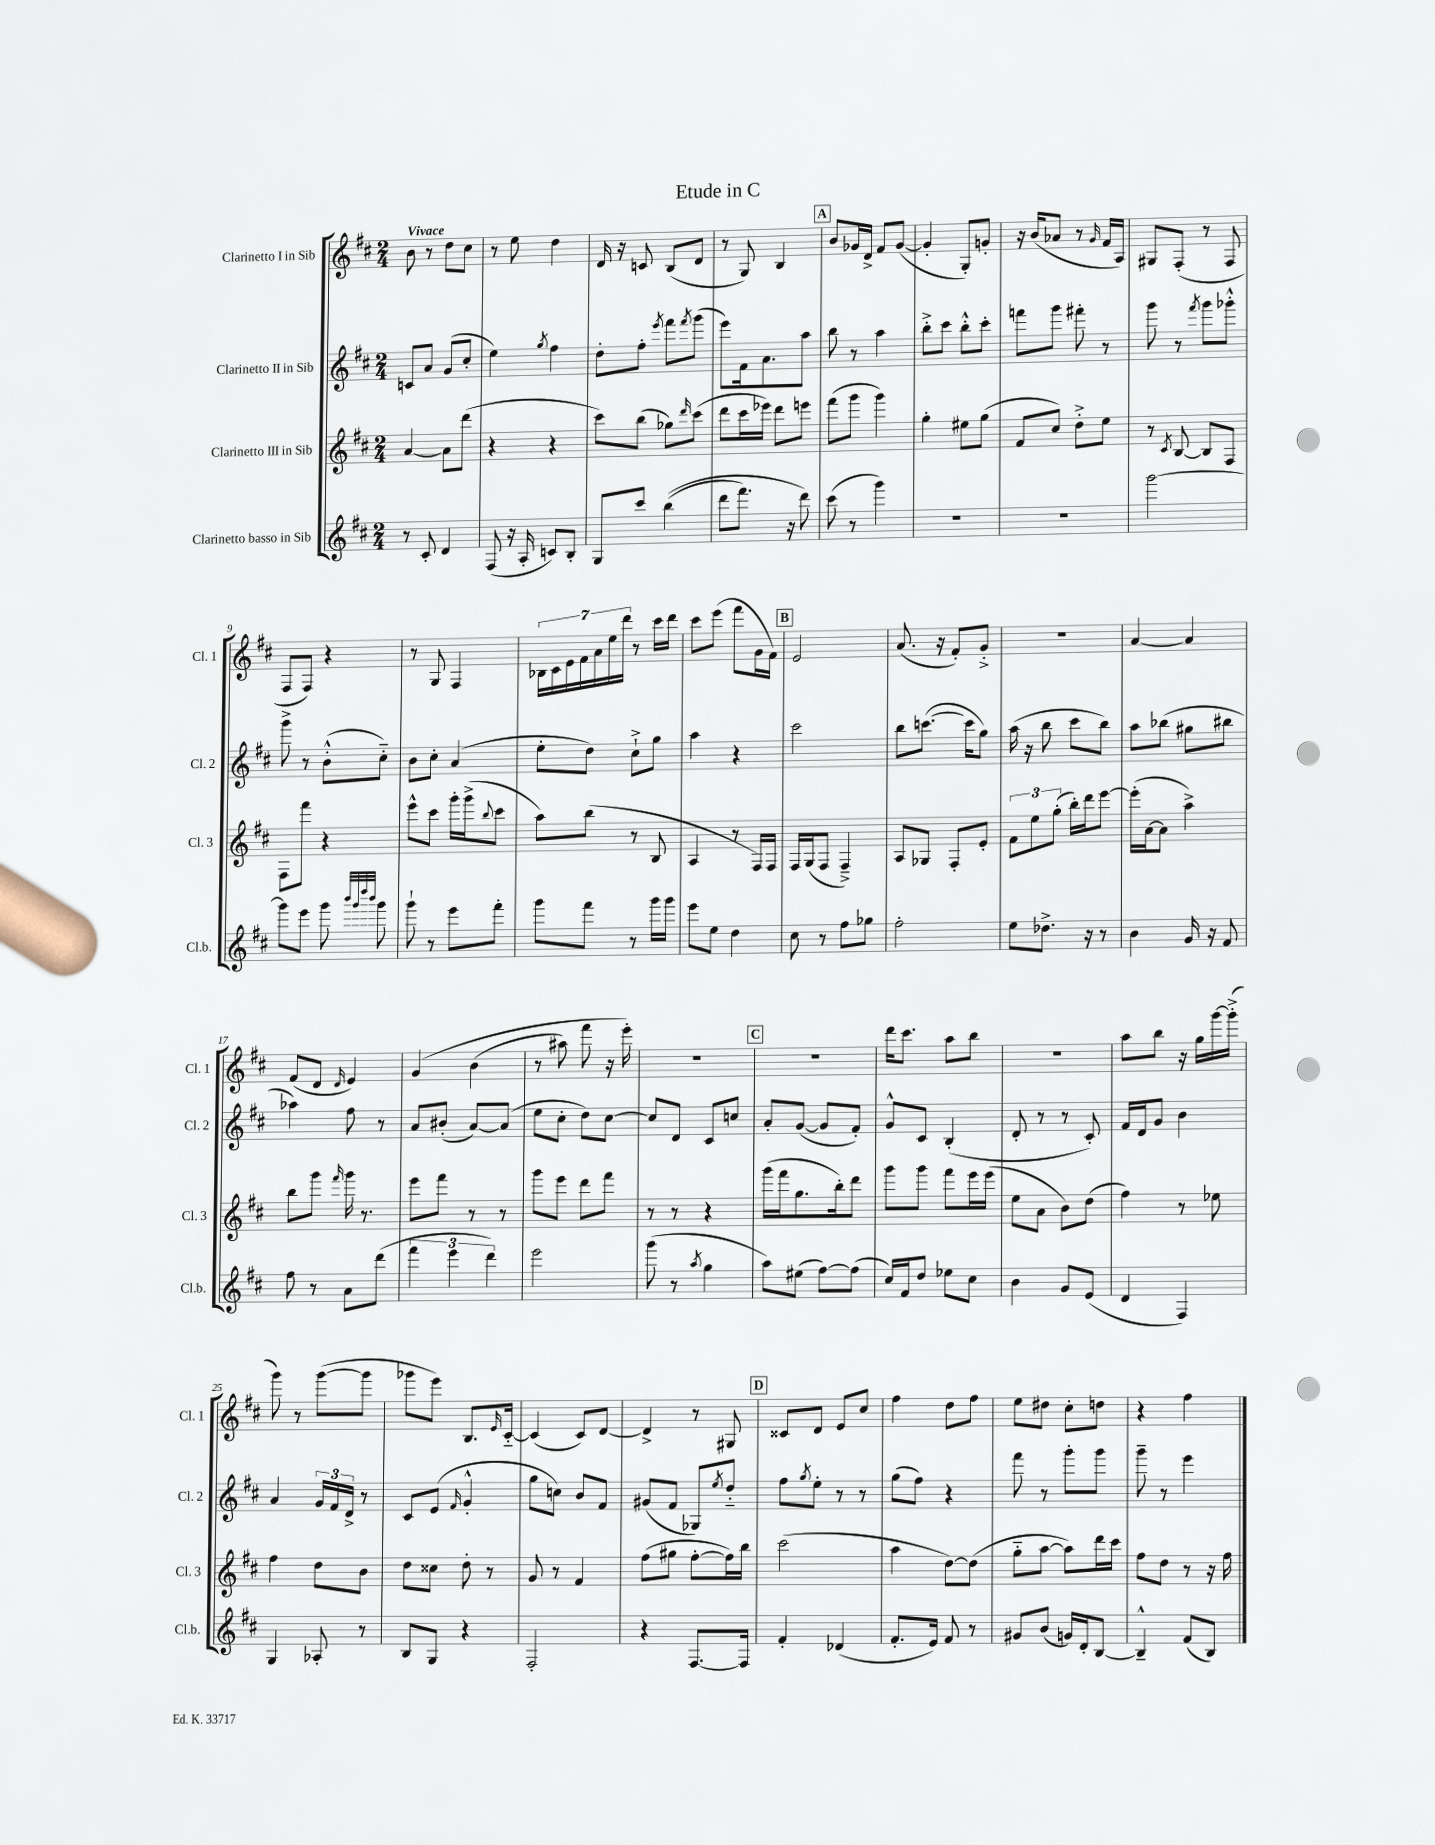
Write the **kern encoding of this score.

**kern	**kern	**kern	**kern
*part4	*part3	*part2	*part1
*staff4	*staff3	*staff2	*staff1
*I"Clarinetto basso in Sib	*I"Clarinetto III in Sib	*I"Clarinetto II in Sib	*I"Clarinetto I in Sib
*I'Cl.b.	*I'Cl. 3	*I'Cl. 2	*I'Cl. 1
*clefG2	*clefG2	*clefG2	*clefG2
*k[f#c#]	*k[f#c#]	*k[f#c#]	*k[f#c#]
*M2/4	*M2/4	*M2/4	*M2/4
=1	=1	=1	=1
!	!	!	!LO:TX:a:B:t=Vivace
8r	[4a/	8cn/L	8b\
8c#'/	.	8a/J	8r
4d/	8a\L]	(8g/L	8dd\L
.	(8ddd\J	8cc#'/J	8cc#\J
=2	=2	=2	=2
(8F#/	4r	4ee\)	8r
16r	.	.	8ee\
16A'/	.	.	.
.	.	8qgg/	.
8cn/L)	4r	4ff#\	4dd\
8B'/J	.	.	.
=3	=3	=3	=3
8G/L	8ccc#\L)	8dd'\L	16d/
.	.	.	16r
8ccc#/J	(8bb\J	8ff#'\J	8cn/
.	.	8qeee/	.
((4bb\	8gg-X\L)	8fff#\L	(8B/L
.	16qqddd/	8qfff#/	.
.	(8ccc#\J	(8ggg\J	8d/J
=4	=4	=4	=4
8ddd\L	8ddd\L	8eee\L)	8r
8.fff#\J)	16ccc#\L	16f#\k	8G/)
.	16eee-X\JJ)	8.a\	.
.	8ddd\L	.	4B/
16r	.	.	.
8ddd\)	8eeen\J	8aa\J	.
!!LO:REH:place=s1:t=A
=5	=5	=5	=5
(8ccc#\	(8fff#\L	8bb\	8b/L
8r	8ggg\J	8r	16g-X/L
.	.	.	16d^/JJ
4ggg\)	4ggg\)	4aa\	8f#/L
.	.	.	([8g-/J
=6	=6	=6	=6
2r	4gg'\	8bb'^\L	4g-'/]
.	.	8ccc#\J	.
.	8ee#X\L	8bb'^^\L	8G'/L)
.	(8gg\J	8ccc#'\J	8gn'/J
=7	=7	=7	=7
2r	8f#/L	8fffn\L	16r
.	.	.	(16b/KL
.	8cc#/J)	8ggg\J	8a-X/J
.	8dd'^\L	8fff#X'\	8r
.	.	.	16qqg/
.	8ee\J	8r	16f#/LL
.	.	.	16A/JJ)
=8	=8	=8	=8
[2ggg\	8r	8ggg\	8G#X/L
.	8qc#/	.	.
.	[8B/	8r	(8F#'/J
.	.	8qfff#/	.
.	8B/L]	8ggg\L	8r
.	8F#/J	8ggg-X'^^\J	8F#/
!!LO:LB:g=z
=9	=9	=9	=9
8ggg\L]	8F#\L	8ggg^\	8F#/L
8eee\J	8fff#\J	8r	8F#/J)
8ggg\	4r	(8b'^^\L	4r
32qqbbb/LLL	.	.	.
32qqggg/	.	.	.
32qqdddd/	.	.	.
32qqbbb/JJJ	.	.	.
8ggg\	.	8cc#\J)	.
=10	=10	=10	=10
8ggg`\	8eee^^\L	8b\L	8r
8r	8ccc#\J	8cc#'\J	8G/
8eee\L	16ggg'\LL	(4a/	4F#/
.	(16ggg^\J	.	.
.	8qqbb/	.	.
8fff#'\J	8ccc#\J	.	.
=11	=11	=11	=11
8ggg\L	8aa\L)	8ee'\L	28B-X\LL
.	.	.	28c#\
.	.	.	28e\
.	.	.	28f#\
8fff#\J	(8bb\J	8dd\J)	.
.	.	.	28a\
.	.	.	28ee\
.	.	.	28ddd\JJ
8r	8r	8cc#`^\L	8r
16ggg\LL	8B/	8gg\J	16ccc#\LL
16ggg\JJ	.	.	16ddd\JJ
=12	=12	=12	=12
8eee\L	4A/	4aa\	8ccc#\L
8ee\J	.	.	(8eee\J
4dd\	8r	4r	8fff#\L
.	16F#/LL)	.	16g\L
.	16F#/JJ	.	16f#\JJ)
!!LO:REH:place=s1:t=B
=13	=13	=13	=13
8cc#\	16F#/LL	2ccc#\	2e/
.	(16G/J	.	.
8r	8F#/J	.	.
8ff#\L	4F#~^/)	.	.
8gg-X\J	.	.	.
=14	=14	=14	=14
2ff#'\	8A/L	8bb\L	(8.a/
.	8G-X/J	([8.cccn\J	.
.	.	.	16r
.	8F#'/L	.	8f#'/L)
.	.	16ccc\KL]	.
.	8e'/J	8gg\J)	8g'^/J
=15	=15	=15	=15
8ee\L	12f#\L	(16aa\	2r
.	.	16r	.
.	12ee\	.	.
8.dd-X^\J	.	8bb\	.
.	(12gg'\J	.	.
.	16bb'\LL)	8ccc#\L	.
16r	16ddd\J	.	.
8r	[8eee\J	8bb\J)	.
=16	=16	=16	=16
4b\	(16eee'\LL]	8aa\L	[4a/
.	[16a\J	.	.
.	8a\J]	(8bb-X\J	.
16g/	4aa^\)	8gg#X\L	4a/]
16r	.	.	.
8f#/	.	8bb#X\J	.
!!LO:LB:g=z
=17	=17	=17	=17
8ff#\	8bb\L	4aa-X\)	(8f#/L
8r	8ggg\J	.	8d/J
.	16qqfff#/	.	16qqd/
8a\L	16ggg\	8ff#\	4e/)
.	8.r	.	.
(8ddd\J	.	8r	.
=18	=18	=18	=18
6fff#\	8eee\L	8a/L	(4g/
.	8fff#\J	(8b#X'/J	.
6eee\	.	.	.
.	8r	[8a/L)	(4b\
6ddd\)	.	.	.
.	8r	(8a/J]	.
=19	=19	=19	=19
2eee\	8ggg\L	8ee\L	8r
.	8eee\J	8cc#'\J	8aa#X\)
.	8ddd\L	8dd\L)	8fff#\
.	8fff#\J	[8cc#\J	16r
.	.	.	16eee'\)
=20	=20	=20	=20
(8ggg\	8r	8cc#/L]	2r
8r	8r	8d/J	.
8qaa/	.	.	.
4gg\	4r	8c#/L	.
.	.	8ccn/J	.
!!LO:REH:place=s1:t=C
=21	=21	=21	=21
8aa\L)	(16ggg\LL	8a'/L	2r
.	16fff#\J	.	.
(8ee#X\J	8.gg\	([8g/J	.
[8ff#\L)	.	8g/L]	.
.	16bb'\k)	.	.
(8ff#\J]	8ddd\J	8f#'/J)	.
=22	=22	=22	=22
16cc#/LL)	8ggg\L	8g^^/L	16ddd\KL
16f#/J	.	.	8.ccc#\J
8dd/J	8ggg\J	8c#/J	.
8ee-X\L	8fff#\L	(4B'/	8aa\L
8cc#\J	16eee\L	.	8bb\J
.	(16eee\JJ	.	.
=23	=23	=23	=23
4b\	8ee\L	8d'/	2r
.	8a\J	8r	.
8g/L	8b\L)	8r	.
(8e/J	(8dd\J	8c#'/)	.
=24	=24	=24	=24
4d/	4ff#\)	16f#/LL	8aa\L
.	.	16d/J	.
.	.	8g/J	8bb\J
4F#/)	8r	4b\	16r
.	.	.	16gg\LL
.	8ee-X\	.	[16ggg\
.	.	.	(16ggg'^\JJ]
!!LO:LB:g=z
=25	=25	=25	=25
4G/	4ff#\	4a/	8ggg\)
.	.	.	8r
8A-X'/	8dd\L	24g/LL	([8ggg\L
.	.	24f#/	.
.	.	24d^/JJ	.
8r	8b\J	8r	8ggg\J]
=26	=26	=26	=26
8B/L	8dd\L	8c#/L	8ggg-X\L
8G/J	8cc##X\J	(8e/J	8eee\J)
.	.	16qqf#/	.
4r	8dd'\	4g'^^/	8.B/L
.	8r	.	.
.	.	.	16qqe/
.	.	.	[16c#/Jk
=27	=27	=27	=27
2F#'/	8g/	8gg\L	(4c#/]
.	8r	8ccn\J)	.
.	4f#/	8b/L	8c#/L)
.	.	8f#/J	[8d/J
=28	=28	=28	=28
4r	(8ff#\L	(8g#X/L	4d^/]
.	8gg#X\J	8f#/J	.
[8.F#/L	[8ff#'\L	8G-X/L)	8r
.	.	8qee/	.
.	16ff#\L])	8dd/J	8G#X/
16F#/Jk]	16bb\JJ	.	.
!!LO:REH:place=s1:t=D
=29	=29	=29	=29
4f#'/	(2ccc#\	8ff#\L	8c##X/L
.	.	8qgg/	.
.	.	8ee'\J	8d/J
(4d-X/	.	8r	8e/L
.	.	8r	8cc#/J
=30	=30	=30	=30
8.f#'/L	4aa\	(8gg\L	4ff#\
.	.	8ff#\J)	.
16e/Jk)	.	.	.
8f#/	[8dd\L)	4r	8dd\L
8r	(8dd\J]	.	8ff#\J
=31	=31	=31	=31
8g#X/L	8gg\L	8fff#\	8ee\L
(8b/J	[8aa\J	8r	8dd#X\J
16gn/LL)	8aa\L])	8ggg'\L	8cc#'\L
16d'/J	.	.	.
[8B/J	16ddd\L	8ggg\J	8ddn\J
.	16ccc#\JJ	.	.
=32	=32	=32	=32
4B~^^/]	8ff#\L	8ggg~\	4r
.	8dd\J	8r	.
(8f#/L	8r	4eee\	4ff#\
8B/J)	16r	.	.
.	16ff#\	.	.
==	==	==	==
*-	*-	*-	*-
